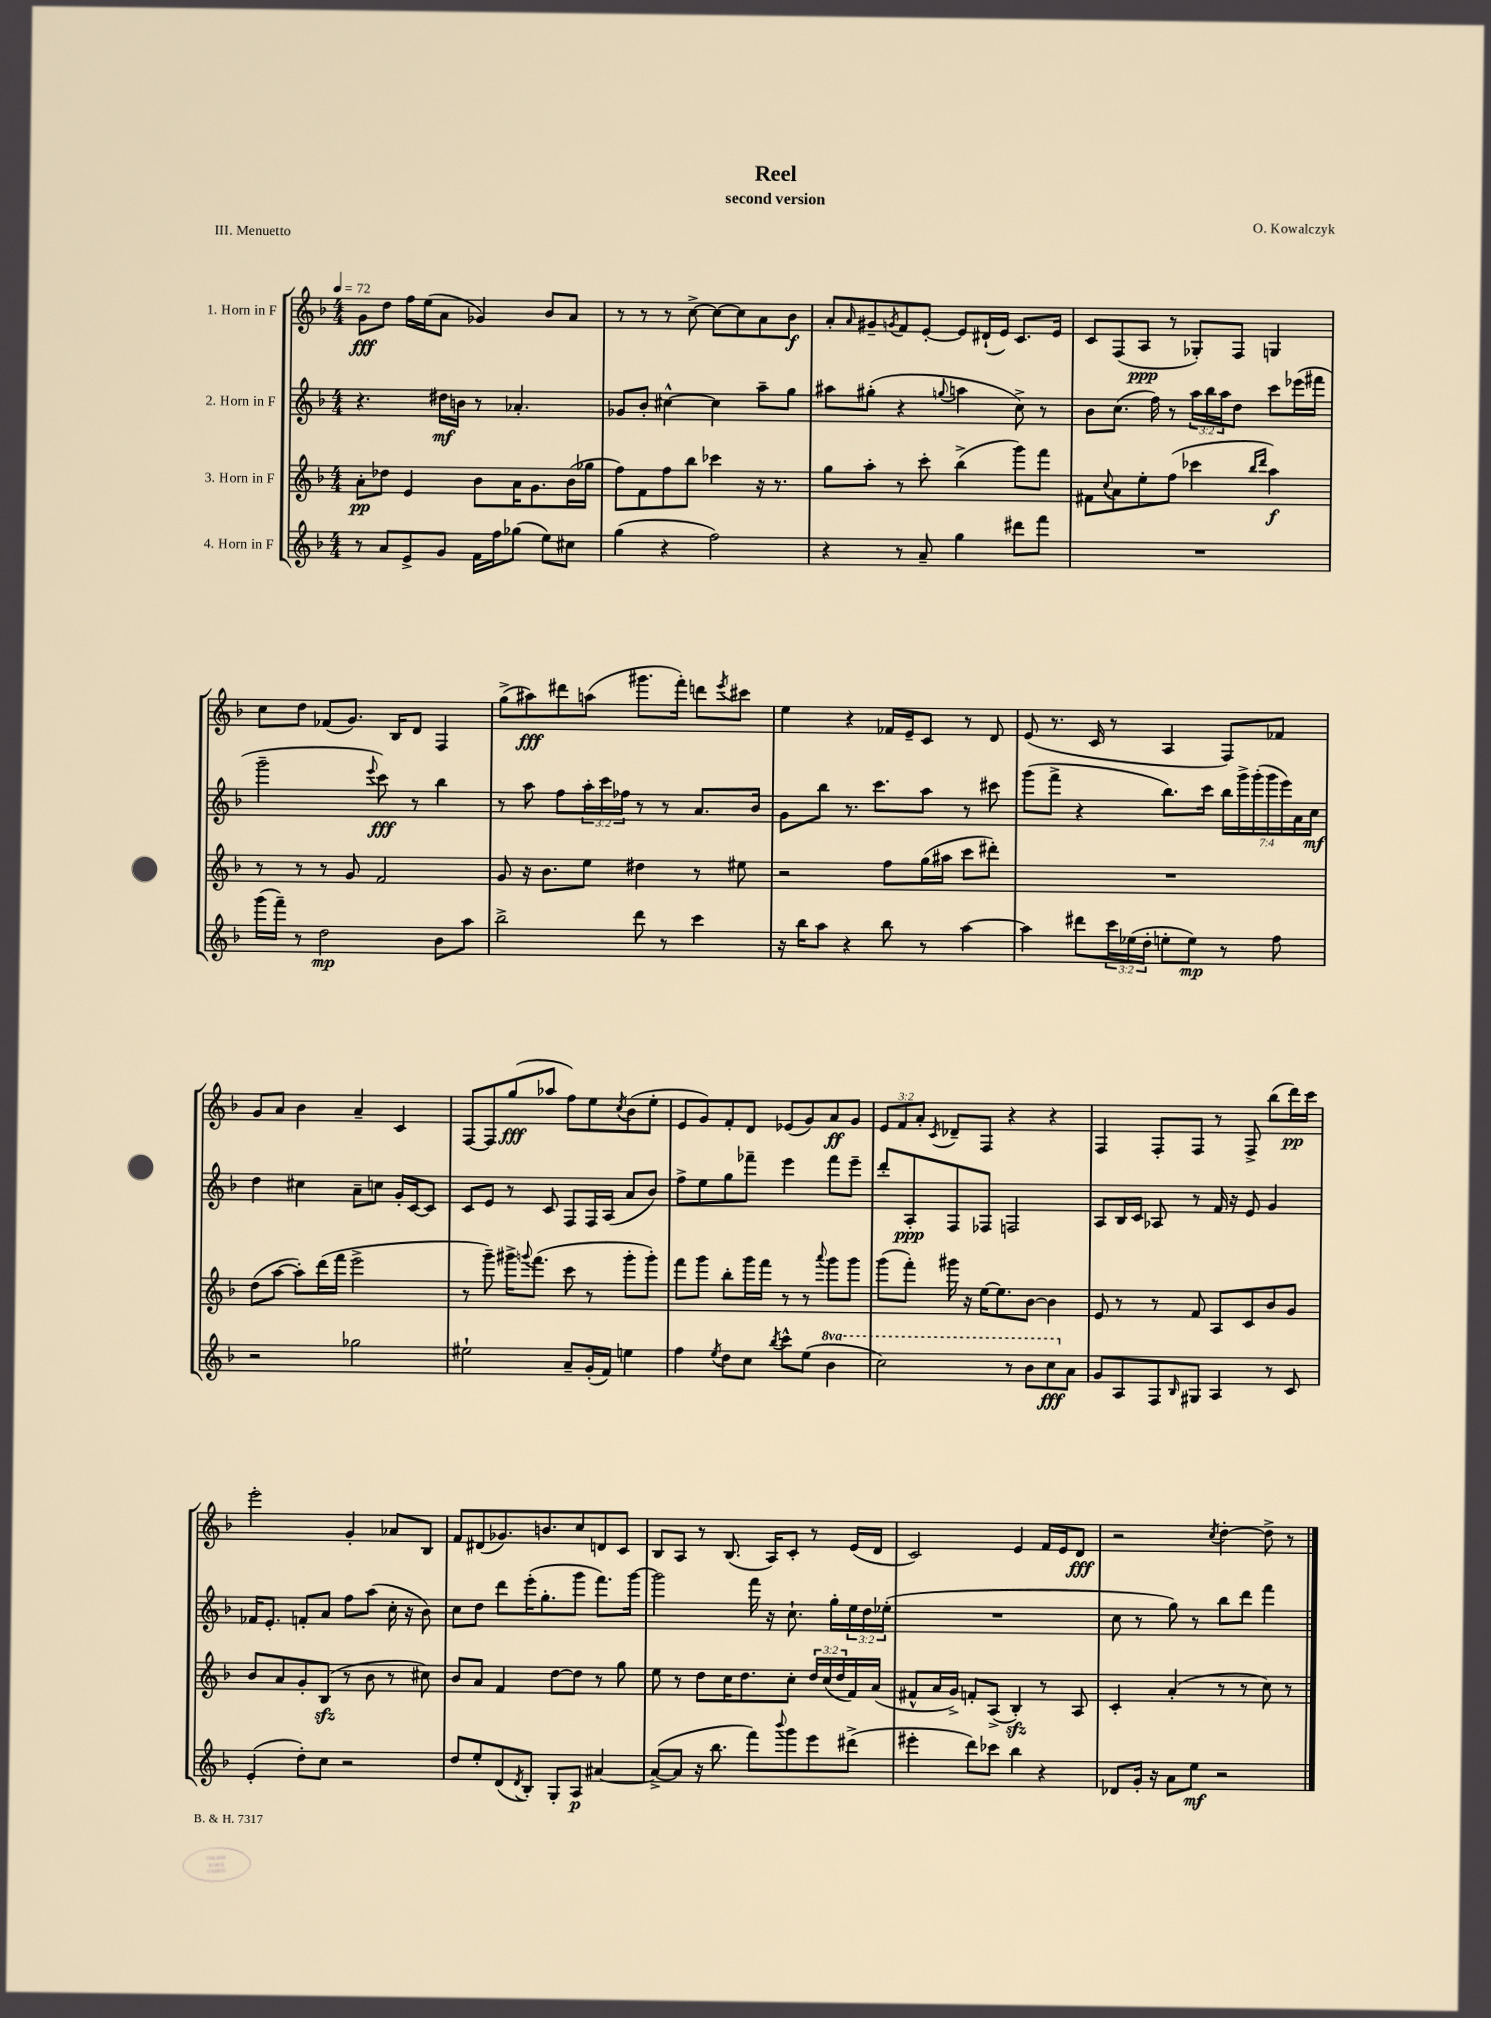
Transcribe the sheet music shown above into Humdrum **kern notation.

**kern	**kern	**kern	**kern
*staff4	*staff3	*staff2	*staff1
*clefG2	*clefG2	*clefG2	*clefG2
*k[b-]	*k[b-]	*k[b-]	*k[b-]
*M4/4	*M4/4	*M4/4	*M4/4
*MM72	*MM72	*MM72	*MM72
8r	8a'\L	4.r	8g\L
8a/L	8dd-\J	.	8dd\J
8e^/	4e/	.	16ff\LL
.	.	.	(16ee\J
8g/J	.	16dd#\LL	8a\J
.	.	16b\JJ	.
16f\LL	8b-\L	8r	4g-/)
16ff\J	.	.	.
(8gg-\J	16a\K	4.a-'/	.
.	8.g\	.	.
8ee\L)	.	.	8b-/L
8cc#\J	(16b-\L	.	8a/J
.	16gg-\JJ	.	.
=	=	=	=
(4gg\	8ff\L)	8g-/L	8r
.	8f\	8b-'/J	8r
4r	8ff\	[4cc#^^\	8r
.	8bb-\J	.	[8cc^\
2ff\)	4ccc-\	4cc#\]	8cc\_L
.	.	.	8cc\]
.	16r	8aa~\L	8a\
.	8.r	.	.
.	.	8gg\J	8b-\J
=	=	=	=
4r	8gg\L	8aa#\L	8a'/L
.	.	.	16qqa/
.	8aa'\J	(8gg#'\J	8g#~/
.	.	.	8qg/
8r	8r	4r	8f/
8a~/	8ccc'\	.	[8e'/J
.	.	8qqgg/	.
4gg\	(4bb-^\	4aa\	8e/]L
.	.	.	(16d#`/L
.	.	.	16e/JJ)
8ddd#\L	8ggg\L)	8cc^\)	8.c/L
8fff\J	8fff\J	8r	.
.	.	.	16e/Jk
=	=	=	=
1r	8f#\L	8b-\L	8c/L
.	8qqcc/	.	.
.	8a\	(8.cc\J	(8F/
.	8ee'\	.	8A/J
.	.	16ff\)	.
.	(8ff\J	8r	8r
.	4ccc-\	24aa\LL	8G-'/L)
.	.	24bb-\	.
.	.	24aa\J	.
.	.	8dd\J	8F/J
.	16qqbb-/LL	.	.
.	16qqddd/JJ	.	.
.	4aa\)	8ccc\L	4G/
.	.	(16eee-\L	.
.	.	16fff#\JJ	.
=	=	=	=
(16ggg\LL	8r	2ggg~\	8cc\L
16fff~\JJ)	.	.	.
8r	8r	.	8dd\J
2dd\	8r	.	(8f-/L
.	8g/	.	8.g/J)
.	.	8qqeee/	.
.	2f/	8ccc\)	.
.	.	.	16B-/LK
.	.	8r	8d/J
8b-\L	.	4bb-\	4F/
8aa\J	.	.	.
=	=	=	=
2bb-^\	8g/	8r	(8gg^\L
.	16r	8aa\	8aa#\)
.	8.b-\L	.	.
.	.	8ff\L	8ddd#\
.	8ee\J	24aa'\L	(8aa\J
.	.	24ccc\	.
.	.	24ff-\JJ	.
8ddd\	4dd#\	8r	8.ggg#\L
8r	.	8r	.
.	.	.	16fff'\Jk)
4ccc\	8r	8.a/L	8ddd\L
.	.	.	8qeee/
.	8ee#\	.	8ccc#\J
.	.	16b-/Jk	.
=	=	=	=
16r	2r	8g\L	4ee\
16bb-\LK	.	.	.
8aa\J	.	8bb-\J	.
4r	.	8.r	4r
.	.	8.ccc\L	.
8bb-\	8ff\L	.	16f-/LL
.	.	.	16e~/J
8r	(16gg\L	8aa\J	8c/J
.	16aa#\JJ	.	.
[4aa\	8ccc\L	8r	8r
.	8ddd#'\J)	8ccc#\	8d/
=	=	=	=
4aa\]	1r	(8ggg\L	(8e/
.	.	8fff^\J	8.r
8ddd#\L	.	4r	.
.	.	.	16c/
24ccc\L	.	.	8r
(24ee-\	.	.	.
24dd'\JJ	.	.	.
8ee'\L	.	8.bb-\L)	4A/
8ee\J)	.	.	.
.	.	16ccc\Jk	.
8r	.	28bb-\LL	8F/L)
.	.	28ggg^\	.
.	.	(28ggg'\	.
.	.	28ggg\	.
8ff\	.	.	8f-/J
.	.	28eee\)	.
.	.	28a\	.
.	.	28cc\JJ	.
=	=	=	=
2r	(8dd\L	4dd\	8g/L
.	[8aa\J	.	8a/J
.	8aa'\]L)	4cc#\	4b-\
.	(16ddd\L	.	.
.	16fff\JJ	.	.
2gg-\	2eee^\	8a~\L	4a~/
.	.	8cc\J	.
.	.	16g'/LL	4c/
.	.	[16c/J	.
.	.	8c/]J	.
=	=	=	=
2ee#`\	8r	8c/L	[8F/L
.	8ggg~\)	8e/J	8F/]
.	16ggg#^\LK	8r	(8gg/
.	8qqggg/	.	.
.	(8.fff\J	.	.
.	.	8c/	8aa-/J
8a~/L	8ccc\	8F/L	8ff\L)
(16g'/L	8r	16F/L	8ee\
16f/JJ)	.	(16A/JJ	.
.	.	.	8qcc/
4ee\	8ggg'\L	8a/L	(8b-\
.	8ggg'\J)	8b-/J)	8ee'\J
=	=	=	=
4ff\	8fff\L	8ff^\L	8e/L
.	8ggg\J	8ee\	8g/)
8qee/	.	.	.
8dd\L	8bb-'\L	8gg\	8f'/
8cc\J	16ggg\L	8fff-~\J	8d/J
.	16fff\JJ	.	.
8qbb-/	.	.	.
8ccc^^\L	8r	4eee\	(8e-/L
(8ee\J	8r	.	8g/)
.	8qqaaa/	.	.
4bb-\	8ggg\L	8fff-\L	8a/
.	8ggg\J	8eee~\J	8g/J
=	=	=	=
2ccc\)	(8ggg\L	8ddd'/L	12e/L
.	.	.	12f/
.	8fff'\J)	8A'/	.
.	.	.	12a'/J
.	.	.	8qc/
.	16ggg#\	8F/	8d-~/L
.	16r	.	.
.	[16ee\LK	8F-/J	8F/J
.	8.ee\]	.	.
8r	.	2F/	4r
8bb-\L	[8b-\J	.	.
8ccc\	4b-\]	.	4r
8a\J	.	.	.
=	=	=	=
8g/L	8e/	8A/L	4F/
8A/	8r	16B-/L	.
.	.	16c/JJ	.
8F/	8r	8A-/	8F'/L
16qqB-/	.	.	.
8G#/J	8f/	8r	8F/J
4A/	8A/L	16f/	8r
.	.	16r	.
.	8c/	8e/	8F^/
8r	8b-/	4g/	(8bb-\L
8c/	8g/J	.	16ddd\L)
.	.	.	16ccc\JJ
=	=	=	=
(4e'/	8b-/L	16f-/LK	2eee'\
.	.	8.e'/J	.
.	8a/	.	.
8dd'\L)	8g'/	8f'/L	.
8cc\J	(8B-/J	8a/J	.
2r	8r	8ff\L	4g'/
.	8b-\	(8aa\J	.
.	8r	16cc'\	8a-/L
.	.	16r	.
.	8cc#\)	8b-\)	8B-/J
=	=	=	=
8dd/L	8b-/L	8cc\L	8f/L
8ee'/	8a/J	8dd\J	(8d#/
(8d/	4f/	8ddd\L	8.g-/)
8qd/	.	.	.
8B-'/J)	.	(16eee'\K	.
.	.	8.gg'\	8.b/
8G'/L	[8dd\L	.	.
8A/J	8dd\]J	8ggg\J	8cc/
[4a#/	8r	8.fff\L)	8d/
.	8gg\	.	8c/J
.	.	[16ggg\Jk	.
=	=	=	=
(8a#^/_L	8ee\	2ggg\]	8B-/L
8a#/]J	8r	.	8A/J
16r	8dd\L	.	8r
8.bb-\	.	.	.
.	16cc\K	.	(8.B-/
.	8.dd\	.	.
8fff\L)	.	16fff\	.
.	.	16r	16A/LK)
8qqbbb-/	.	.	.
8ggg\	8cc'\J	8.cc`\	8c'/J
8eee\	24dd/LL	.	8r
.	(24cc/	.	.
.	.	16gg'\LL	.
.	24dd/	.	.
(8ddd#^\J	16f/)	24ee\	(16e/LL
.	.	24dd\	.
.	(16a/JJ	.	16d/JJ
.	.	(24ee-'\JJ	.
=	=	=	=
4eee#'\	8f#^^/L	1r	2c/)
.	16a/L	.	.
.	16g^/JJ)	.	.
8ddd\L)	8f'/L	.	.
8ccc-\J	(8A^/J	.	.
4bb-\	4B-'/)	.	4e/
4r	8r	.	16f/LL
.	.	.	16e/J
.	8A/	.	8d/J
=	=	=	=
8d-/L	4c'/	8cc\	2r
16g'/Jk	.	8r	.
16r	.	.	.
8a\L	(4a'/	8gg\)	.
8ee\J	.	8r	.
.	.	.	8qcc/
2r	8r	8bb-\L	[4dd'\
.	8r	8ddd\J	.
.	8cc\)	4fff\	8dd^\]
.	8r	.	8r
==	==	==	==
*-	*-	*-	*-
